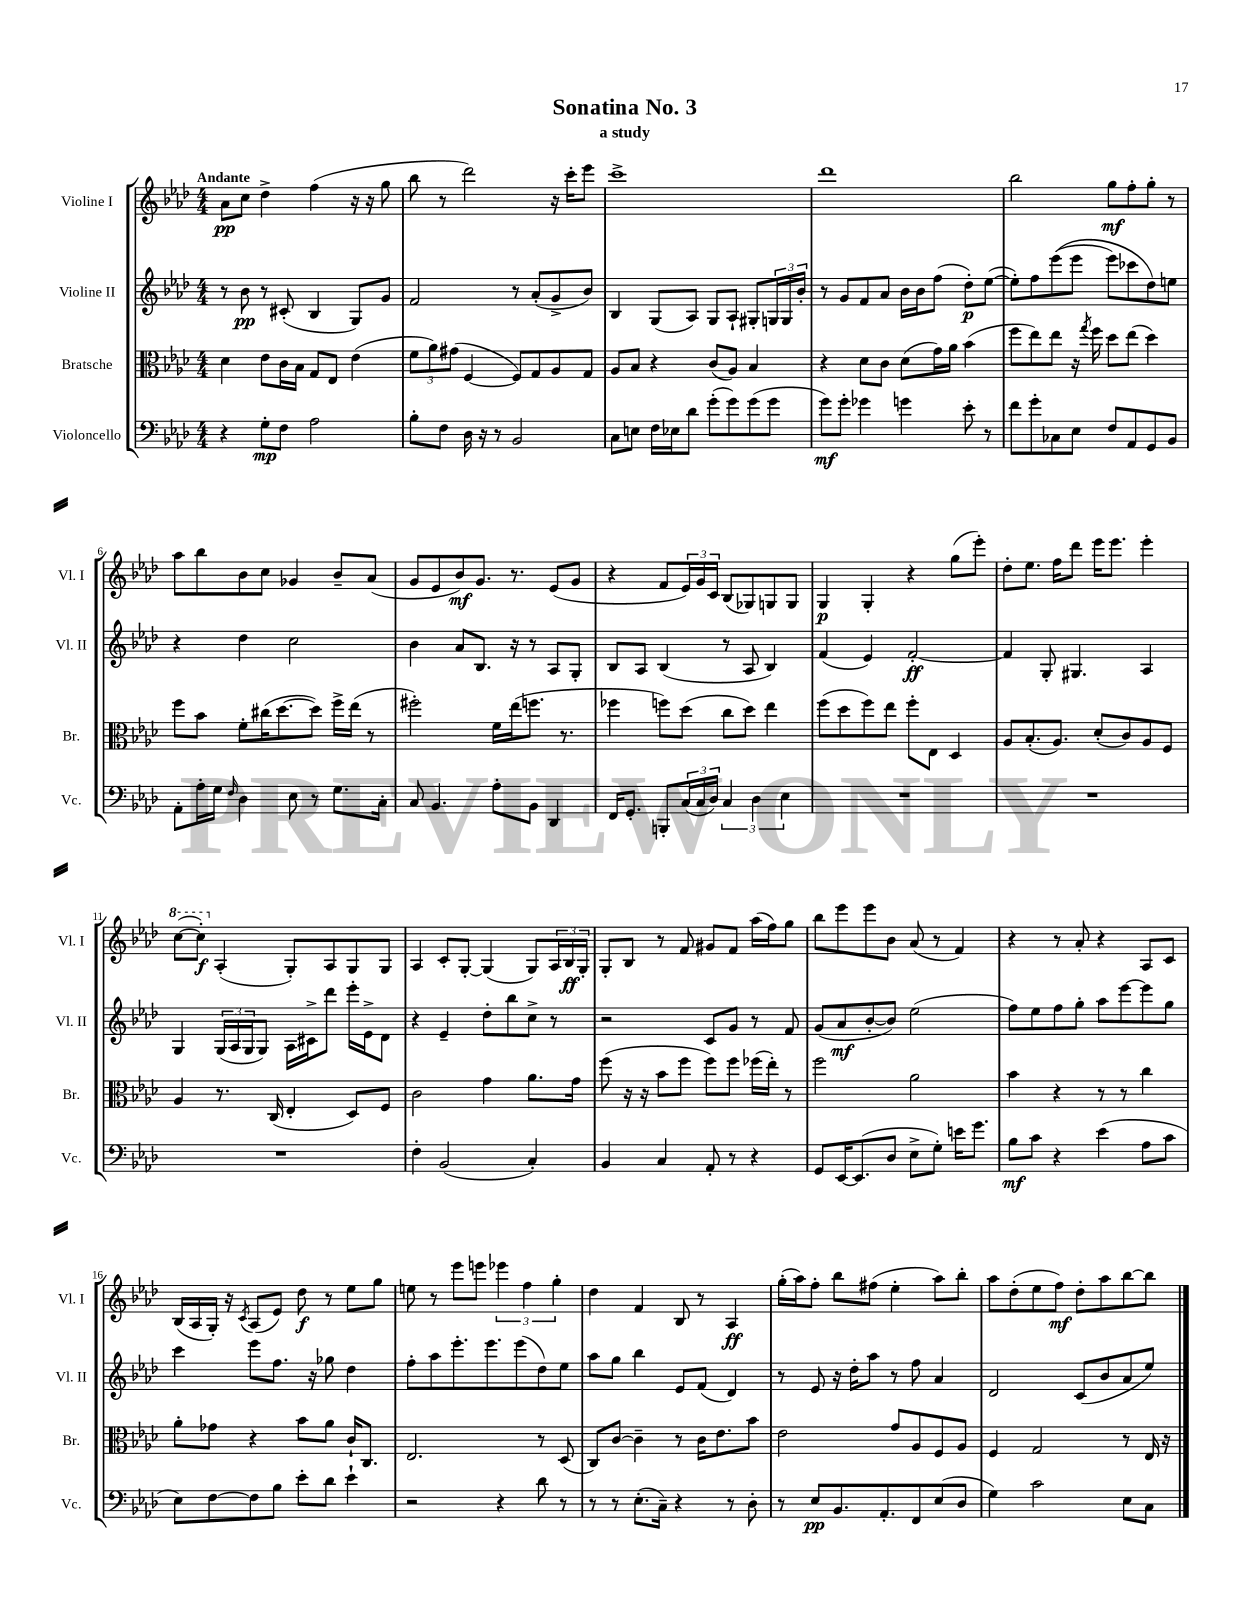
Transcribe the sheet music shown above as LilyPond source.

\header { title = "Sonatina No. 3" subtitle = "a study" }
<<
\new StaffGroup <<
\new Staff = "s0" \with { instrumentName = "Violine I" shortInstrumentName = "Vl. I" } {
    \clef treble \key aes \major \numericTimeSignature \time 4/4 \tempo "Andante"
    aes'8\pp c''8 des''4-> f''4( r16 r16 g''8 |
    bes''8 r8 des'''2) r16 c'''16-. ees'''8 |
    c'''1-> |
    des'''1 |
    bes''2 g''8\mf f''8-. g''8-. r8 |
    aes''8 bes''8 bes'8 c''8 ges'4 bes'8-- aes'8( |
    g'8 ees'8 bes'8\mf) g'8. r8. ees'8( g'8 |
    r4 f'8 \tuplet 3/2 { ees'16) g'16 c'16 } bes8( ges8) g8 g8 |
    g4\p g4-. r4 g''8( ees'''8-.) |
    des''8-. ees''8. f''16 des'''8 ees'''16 ees'''8. ees'''4-. |
    \ottava #1 c'''8~( c'''8-.\f) \ottava #0 aes4-.( g8-.) aes8 g8 g8 |
    aes4 c'8-. g8~-. g4( g8) \tuplet 3/2 { aes16 bes16\ff g16-. } |
    g8-. bes8 r8 f'8 gis'8 f'8 aes''16( f''16) g''8 |
    bes''8 ees'''8 ees'''8 bes'8 aes'8( r8 f'4) |
    r4 r8 aes'8-. r4 aes8 c'8 |
    bes16( aes16 g16-.) r16 \acciaccatura { c'8 } aes8( ees'8) des''8\f r8 ees''8 g''8 |
    e''8 r8 ees'''8 e'''8 \tuplet 3/2 { ees'''4 f''4 g''4-. } |
    des''4 f'4 bes8 r8 aes4\ff |
    g''16-.( aes''16) f''8-. bes''8 fis''8( ees''4-. aes''8) bes''8-. |
    aes''8 des''8-.( ees''8 f''8\mf) des''8-. aes''8 bes''8~ bes''8 \bar "|." |
}
\new Staff = "s1" \with { instrumentName = "Violine II" shortInstrumentName = "Vl. II" } {
    \clef treble \key aes \major \numericTimeSignature \time 4/4
    r8 bes'8\pp r8 cis'8-.( bes4 g8) g'8 |
    f'2 r8 aes'8-.( g'8-> bes'8) |
    bes4 g8( aes8) g8 aes8-! gis8-. \tuplet 3/2 { g16 g16 bes'16-. } |
    r8 g'8 f'8 aes'8 bes'16 bes'16 f''8( des''8-.\p) ees''8~( |
    ees''8-.) f''8 ees'''8(\( ees'''8 ees'''8) ces'''8 des''8\) e''8 |
    r4 des''4 c''2 |
    bes'4 aes'8 bes8. r16 r8 aes8 g8-. |
    bes8 aes8 bes4( r8 aes8 bes4) |
    f'4( ees'4) f'2~-.\ff |
    f'4 g8-. gis4. aes4 |
    g4 \tuplet 3/2 { g16( aes16 g16 } g8) aes16 cis'16-> des'''8 ees'''16-. ees'16-> des'8 |
    r4 ees'4-- des''8-. bes''8 c''8-> r8 |
    r2 c'8 g'8 r8 f'8 |
    g'8( aes'8\mf bes'8~-. bes'8) ees''2( |
    f''8) ees''8 f''8 g''8-. aes''8 ees'''8~ ees'''8 g''8 |
    c'''4 ees'''8 f''8. r16 ges''8 des''4 |
    f''8-. aes''8 ees'''8.-. ees'''8. ees'''8( des''8) ees''8 |
    aes''8 g''8 bes''4 ees'8 f'8( des'4) |
    r8 ees'8 r16 des''16-. aes''8 r8 f''8 aes'4 |
    des'2 c'8( bes'8 aes'8 ees''8) \bar "|." |
}
\new Staff = "s2" \with { instrumentName = "Bratsche" shortInstrumentName = "Br." } {
    \clef alto \key aes \major \numericTimeSignature \time 4/4
    des'4 ees'8 c'16 bes16 g8 ees8 ees'4( |
    \tuplet 3/2 { f'8 aes'8) gis'8( } f4~ f8) g8 aes8 g8 |
    aes8 bes8 r4 c'8( aes8) bes4 |
    r4 des'8 c'8 des'8( g'16) aes'16 bes'4( |
    f''8 ees''8) ees''8 r16 \acciaccatura { g''8 } f''16 des''8 ees''8( des''4) |
    f''8 bes'8 f'8-. cis''16( des''8.~ des''8) f''16-> ees''16( r8 |
    fis''2-.) f'16 ees''16( f''8. r8. |
    fes''4 f''8) des''8( c''8 des''8) ees''4 |
    f''8( des''8 f''8) ees''8 f''8-. ees8 des4 |
    aes8 bes8.-.( aes8.) des'8-.( c'8) aes8 f8 |
    aes4 r8. c16( ees4-. des8) f8 |
    c'2 g'4 aes'8. g'16 |
    f''8( r16 r16 bes'8 f''8 f''8) f''8 fes''16( ees''16-.) r8 |
    f''2 aes'2 |
    bes'4 r4 r8 r8 c''4 |
    aes'8-. ges'8 r4 bes'8 aes'8 c'16-! c8. |
    ees2. r8 des8( |
    c8) c'8~ c'4-- r8 c'16 ees'8. bes'8 |
    ees'2 g'8 aes8 f8 aes8 |
    f4 g2 r8 ees16 r16 \bar "|." |
}
\new Staff = "s3" \with { instrumentName = "Violoncello" shortInstrumentName = "Vc." } {
    \clef bass \key aes \major \numericTimeSignature \time 4/4
    r4 g8-.\mp f8 aes2 |
    bes8-. f8 des16 r16 r8 bes,2 |
    c8 e8 f16 ees16 des'8 g'8-.( g'8) g'8( g'8 |
    g'8\mf) g'8-. ges'4 g'4 ees'8-. r8 |
    f'8 g'8-. ces8 ees8 f8 aes,8 g,8 bes,8 |
    aes,8-. aes16-. g16 \grace { f16 } des4 ees8 r8 g8. c16-. |
    c8 bes,4. aes8-. bes,8 des,4 |
    f,16 g,8.-. b,,8-. \tuplet 3/2 { c16( c16 des16) } \tuplet 3/2 { c4 des4 ees4 } |
    R1 |
    R1 |
    R1 |
    f4-. bes,2( c4-.) |
    bes,4 c4 aes,8-. r8 r4 |
    g,8 ees,16~ ees,8.( des8 ees8-> g8-.) e'16 g'8. |
    bes8\mf c'8 r4 ees'4( aes8 c'8 |
    ees8) f8~ f8 bes8 ees'8-. des'8 ees'4-! |
    r2 r4 des'8 r8 |
    r8 r8 ees8.-.( c16--) r4 r8 des8-. |
    r8 ees8\pp bes,8. aes,8.-. f,8 ees8( des8 |
    g4) c'2 ees8 c8 \bar "|." |
}
>>
>>
